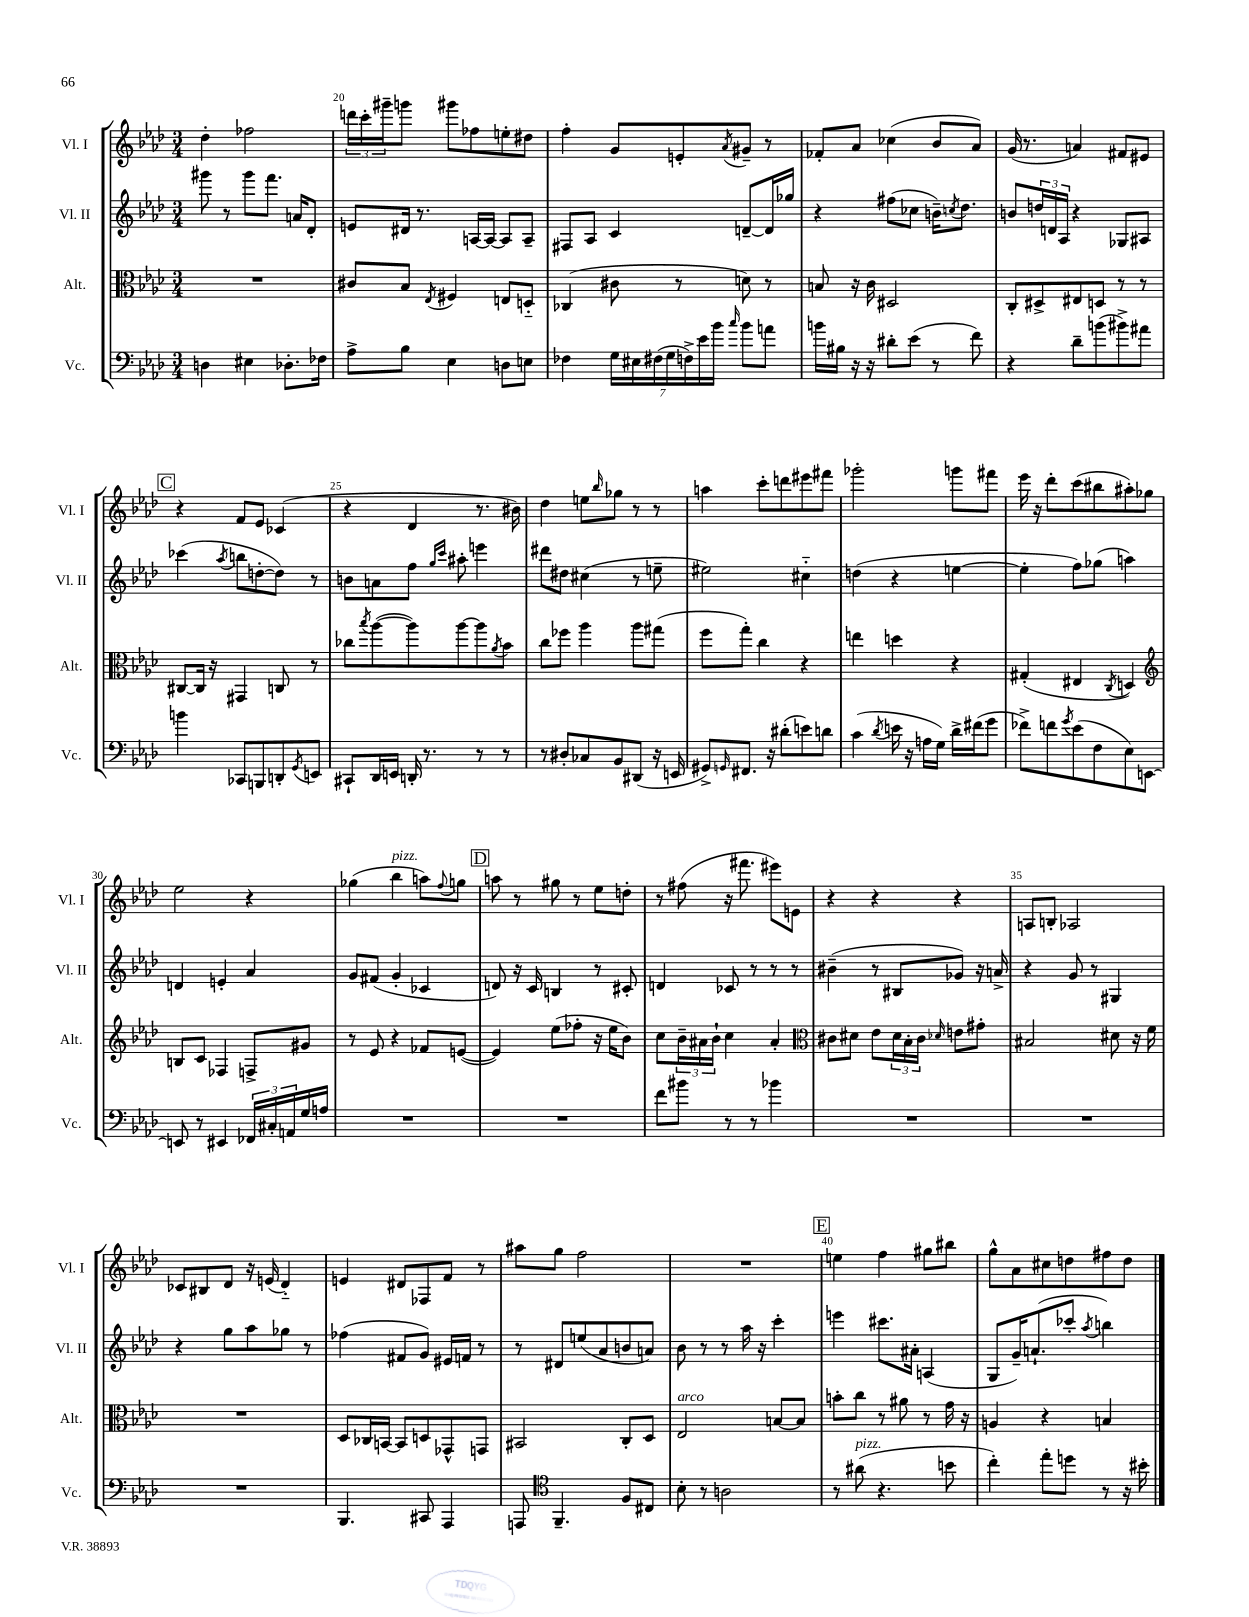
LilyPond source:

<<
\new StaffGroup <<
\new Staff = "s0" \with { instrumentName = "Vl. I" shortInstrumentName = "Vl. I" } {
    \clef treble \key aes \major \numericTimeSignature \time 3/4
    des''4-. fes''2 |
    \tuplet 3/2 { d'''16 c'''16-. gis'''16-- } g'''8 gis'''8 fes''8 e''8-. dis''8 |
    f''4-. g'8 e'8-. \acciaccatura { aes'8 } gis'8-- r8 |
    fes'8-. aes'8 ces''4( bes'8 aes'8) |
    g'16( r8. a'4) fis'8 eis'8 |
    \mark \markup { \box "C" } r4 f'8 ees'8 ces'4( |
    r4 des'4 r8. bis'16) |
    des''4 e''8 \grace { bes''16 } ges''8 r8 r8 |
    a''4 c'''8-. d'''8 eis'''8 fis'''8 |
    ges'''2-. g'''8 fis'''8 |
    ees'''16 r16 des'''8-. c'''8( bis''8 ais''8-.) ges''8 |
    ees''2 r4 |
    ges''4( bes''4^\markup { \italic "pizz." } a''8) \appoggiatura { f''8 } g''8 |
    \mark \markup { \box "D" } a''8 r8 gis''8 r8 ees''8 d''8-. |
    r8 fis''8( r16 fis'''8. eis'''8) e'8 |
    r4 r4 r4 |
    a8 b8-. aes2 |
    ces'8 bis8 des'8 r16 e'16( des'4-_) |
    e'4 dis'8 fes8 f'8 r8 |
    ais''8 g''8 f''2 |
    R2. |
    \mark \markup { \box "E" } e''4 f''4 gis''8 bis''8 |
    g''8-^ aes'8 cis''8 d''8 fis''8 d''8 \bar "|." |
}
\new Staff = "s1" \with { instrumentName = "Vl. II" shortInstrumentName = "Vl. II" } {
    \clef treble \key aes \major \numericTimeSignature \time 3/4
    gis'''8 r8 gis'''8 f'''8. a'16 des'8-. |
    e'8 dis'16 r8. a16~ a16~ a8 a8-- |
    fis8 aes8 c'4 d'8~-- d'16 ges''16 |
    r4 fis''8( ces''8 b'16--) \acciaccatura { c''8 } des''8. |
    b'8 \tuplet 3/2 { d''16 d'16 aes16 } r4 ges8 ais8 |
    \mark \markup { \box "C" } ces'''4( \acciaccatura { aes''8 } b''8 d''8~-. d''8) r8 |
    b'8 a'8 f''8 \grace { g''16 c'''16 } ais''8-. e'''4 |
    dis'''8 dis''8 cis''4( r8 e''8-- |
    eis''2) cis''4-_ |
    d''4( r4 e''4~ |
    e''4-. f''8) ges''8( a''4) |
    d'4 e'4-. aes'4 |
    g'8 fis'8( g'4-. ces'4 |
    \mark \markup { \box "D" } d'8) r16 c'16 b4 r8 cis'8-. |
    d'4 ces'8 r8 r8 r8 |
    bis'4--( r8 bis8 ges'8) r16 a'16-> |
    r4 g'8 r8 gis4 |
    r4 g''8 aes''8 ges''8 r8 |
    fes''4( fis'8 g'8) eis'16 f'16 r8 |
    r8 dis'8 e''8( aes'8 b'8 a'8) |
    bes'8 r8 r8 aes''16 r16 c'''4-. |
    \mark \markup { \box "E" } e'''4 cis'''8. ais'16-. a4( |
    g8 g'16--) a'8.-!( ces'''8-. \acciaccatura { aes''8 } b''4) \bar "|." |
}
\new Staff = "s2" \with { instrumentName = "Alt." shortInstrumentName = "Alt." } {
    \clef alto \key aes \major \numericTimeSignature \time 3/4
    R2. |
    cis'8 bes8 \acciaccatura { ees8 } fis4 e8 d8-_ |
    ces4( cis'8 r8 d'8) r8 |
    b8 r16 c'16 dis2 |
    c8-. dis8-> eis8 d8 r8 r8 |
    \mark \markup { \box "C" } cis8~ cis16 r16 gis,4 c8 r8 |
    ces''8 \acciaccatura { bes''8 } aes''8~( aes''8) aes''8~ aes''8 \acciaccatura { aes'8 } bes'8 |
    c''8 fes''8 aes''4 aes''8 gis''8( |
    f''8 g''8-.) c''4 r4 |
    e''4 d''4 r4 |
    gis4-.( eis4 \acciaccatura { c8 } d4) |
    \clef treble b8 c'8 fes4 f8-> gis'8 |
    r8 ees'8 r4 fes'8 e'8~( |
    \mark \markup { \box "D" } e'4) ees''8( fes''8-. r16 ees''16 bes'8) |
    c''8 \tuplet 3/2 { bes'16-- ais'16 bes'16-! } c''4 ais'4-. |
    \clef alto cis'8 dis'8 ees'8 \tuplet 3/2 { dis'16 bes16-. cis'16 } \grace { des'16 } e'8 gis'8-. |
    bis2 dis'8 r16 f'16 |
    R2. |
    des8 ces16 b,16~ b,8 d8 ges,8-^ g,8 |
    bis,2 c8-. des8 |
    ees2^\markup { \italic "arco" } b8~ b8 |
    \mark \markup { \box "E" } b'8-. c''8 r8 ais'8 r8 g'16 r16 |
    a4 r4 b4 \bar "|." |
}
\new Staff = "s3" \with { instrumentName = "Vc." shortInstrumentName = "Vc." } {
    \clef bass \key aes \major \numericTimeSignature \time 3/4
    d4 eis4 des8.-. fes16 |
    aes8-> bes8 ees4 d8 e8 |
    fes4 \tuplet 7/4 { g16 eis16 fis16( g16 f16->) ees'16 bes'16 } \grace { c''16 } bes'8 a'8 |
    b'16 bis16 r16 r16 dis'8-. ees'8( r8 f'8) |
    r4 des'8-- b'8( bis'8->) ais'8 |
    \mark \markup { \box "C" } b'4 ces,8 b,,8 d,8-. \acciaccatura { g,8 } e,8 |
    cis,8-! des,16 e,16 d,16-. r8. r8 r8 |
    r8 dis8-. ces8 bes,8 dis,8( r16 e,16 |
    gis,8->) \grace { g,16 } fis,8. r16 dis'8-.( e'8) d'8 |
    c'4( \acciaccatura { des'8 } e'16 r16 a16 g16) des'16-> fis'16( g'8 |
    fes'8->) f'8 \acciaccatura { g'8 } ees'8( f8 ees8) e,8~ |
    e,8 r8 eis,4 \tuplet 3/2 { fes,16 cis16-. a,16 } g16 a16 |
    R2. |
    \mark \markup { \box "D" } R2. |
    f'8 bis'8 r8 r8 bes'4 |
    R2. |
    R2. |
    R2. |
    bes,,4. cis,8 aes,,4 |
    a,,8 \clef tenor f,4.-- f8 cis8 |
    bes8-. r8 a2 |
    \mark \markup { \box "E" } r8 ais'8^\markup { \italic "pizz." }( r4. b'8 |
    c''4-.) ees''8-. d''8 r8 r16 bis'16-. \bar "|." |
}
>>
>>
\layout { \context { \Score currentBarNumber = #19 \override BarNumber.break-visibility = ##(#f #t #t) barNumberVisibility = #(every-nth-bar-number-visible 5) } }
